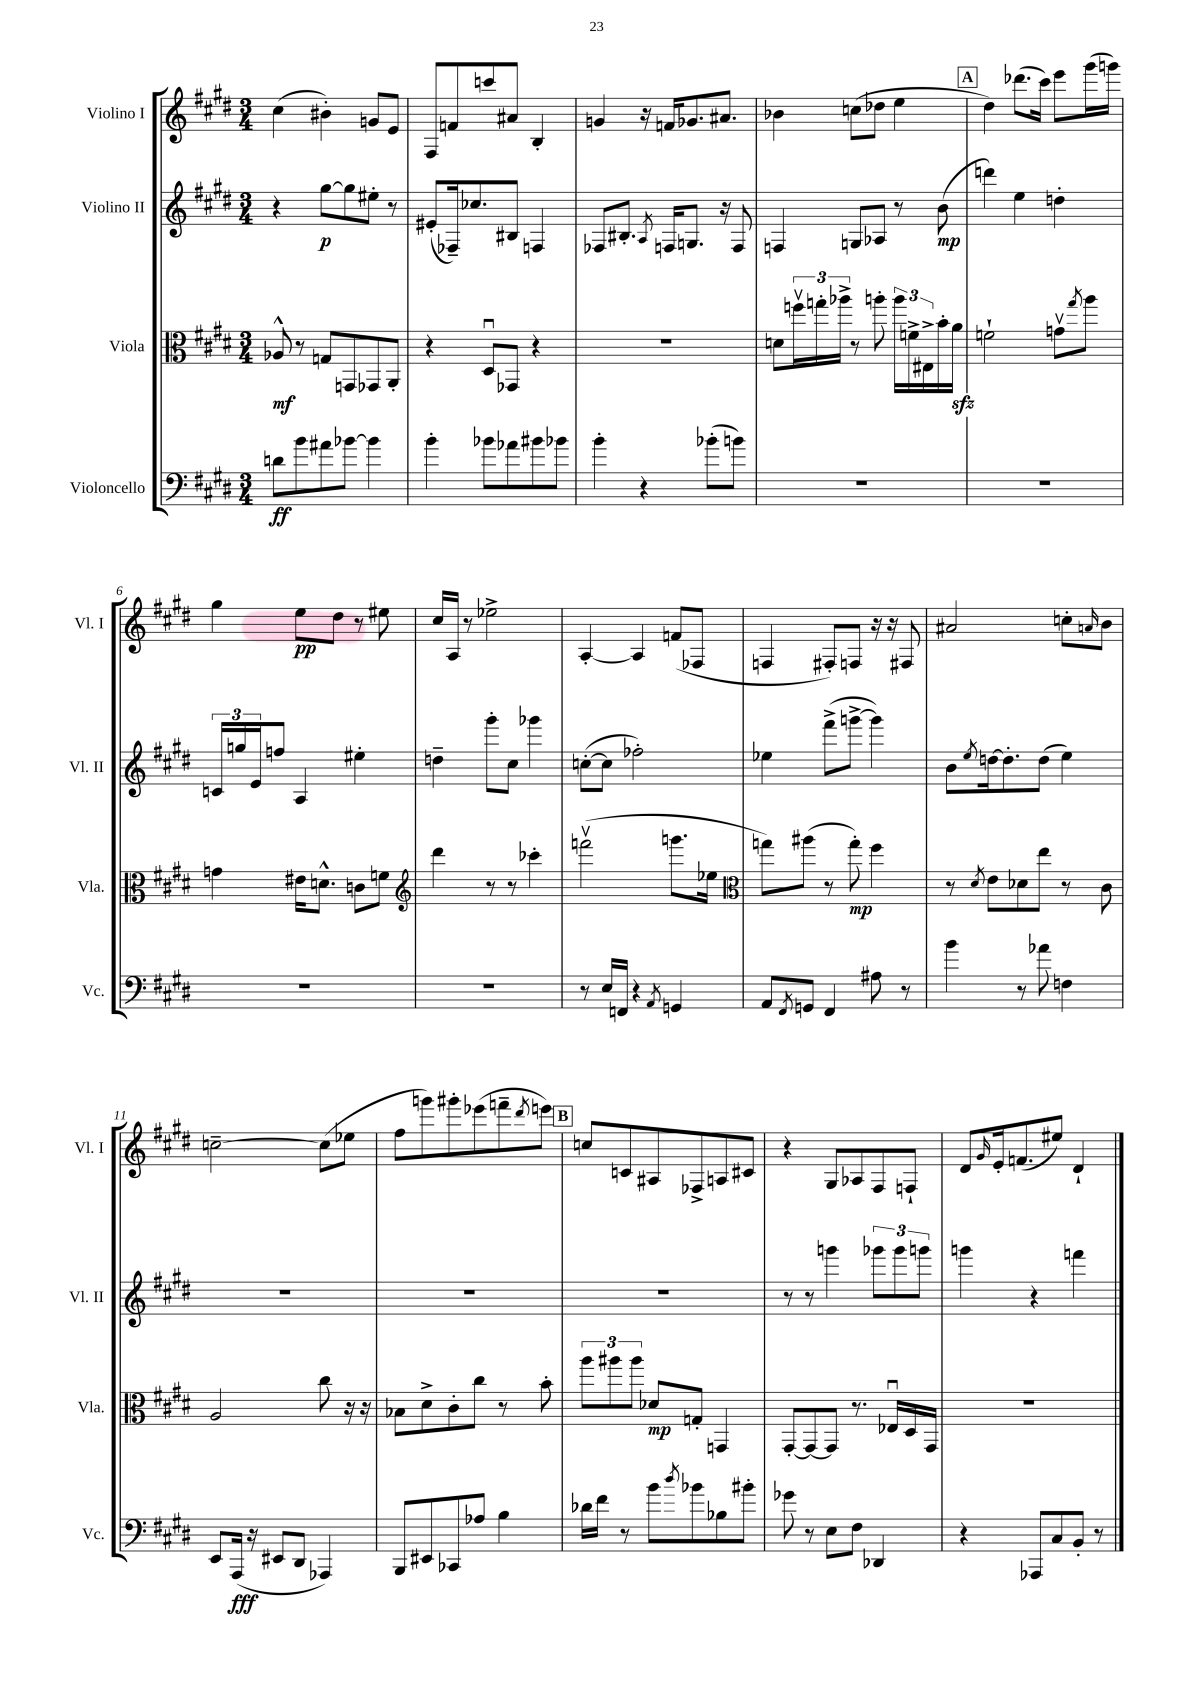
<<
\new StaffGroup <<
\new Staff = "s0" \with { instrumentName = "Violino I" shortInstrumentName = "Vl. I" } {
    \clef treble \key e \major \numericTimeSignature \time 3/4
    cis''4( bis'4-.) g'8 e'8 |
    fis8 f'8 c'''8 ais'8 b4-. |
    g'4 r16 f'16 ges'8. ais'8. |
    bes'4 c''8( des''8 e''4 |
    \mark \markup { \box "A" } dis''4) des'''8.( cis'''16) e'''8 gis'''16( g'''16) |
    gis''4 e''8\pp dis''8 r8 eis''8 |
    cis''16 a16 r8 ees''2-> |
    a4~-. a4 f'8( fes8 |
    f4 fis8-.) f8 r16 r16 fis8 |
    ais'2 c''8-. \grace { a'16 } b'8 |
    c''2~-- c''8( ees''8 |
    fis''8 g'''8) gis'''8-. ees'''8( f'''8-- \acciaccatura { dis'''8 } e'''8) |
    \mark \markup { \box "B" } c''8 c'8 ais8 fes8-> a8 cis'8 |
    r4 gis8 aes8 fis8 f8-! |
    dis'8 \grace { gis'16 } e'16-. f'8.( eis''8) dis'4-! \bar "|." |
}
\new Staff = "s1" \with { instrumentName = "Violino II" shortInstrumentName = "Vl. II" } {
    \clef treble \key e \major \numericTimeSignature \time 3/4
    r4 gis''8~\p gis''8 eis''8-. r8 |
    eis'8-.( fes16--) ces''8. bis8 f4 |
    fes8 bis8.-. \acciaccatura { a8 } f16 g8. r16 f8 |
    f4 g8 aes8 r8 b'8\mp( |
    \mark \markup { \box "A" } d'''4) e''4 d''4-. |
    \tuplet 3/2 { c'16 g''16 e'16 } f''8 a4 eis''4-. |
    d''4-- gis'''8-. cis''8 ges'''4 |
    c''8~-.( c''8 fes''2-.) |
    ees''4 fis'''8->( g'''8~-> g'''4) |
    b'8 \acciaccatura { e''8 } d''16~ d''8.-. d''8( e''4) |
    R2. |
    R2. |
    \mark \markup { \box "B" } R2. |
    r8 r8 g'''4 \tuplet 3/2 { ges'''8 ges'''8 g'''8 } |
    g'''4 r4 f'''4 \bar "|." |
}
\new Staff = "s2" \with { instrumentName = "Viola" shortInstrumentName = "Vla." } {
    \clef alto \key e \major \numericTimeSignature \time 3/4
    aes8-^\mf r8 g8 g,8 ges,8 a,8-. |
    r4 dis8\downbow ges,8 r4 |
    R2. |
    d'8 \tuplet 3/2 { f''16\upbow g''16-. aes''16-> } r8 a''8-. \tuplet 3/2 { a''16 f'16-> eis16-> } b'16-. a'16\sfz |
    \mark \markup { \box "A" } f'2-! g'8\upbow \acciaccatura { gis''8 } a''8 |
    g'4 eis'16 d'8.-^ c'8 f'8 |
    \clef treble dis'''4 r8 r8 ces'''4-. |
    f'''2\upbow( g'''8. ees''16 |
    \clef alto g''8) ais''8( r8 g''8-.\mp) fis''4 |
    r8 \acciaccatura { dis'8 } e'8 des'8 e''8 r8 cis'8 |
    a2 cis''8 r16 r16 |
    bes8 dis'8-> cis'8-. cis''8 r8 b'8-. |
    \mark \markup { \box "B" } \tuplet 3/2 { a''8 ais''8 ais''8 } des'8\mp g8-. g,4 |
    gis,8~-. gis,8~ gis,8 r8. ees16\downbow dis16 gis,16 |
    R2. \bar "|." |
}
\new Staff = "s3" \with { instrumentName = "Violoncello" shortInstrumentName = "Vc." } {
    \clef bass \key e \major \numericTimeSignature \time 3/4
    d'8\ff b'8 ais'8 bes'8~ bes'4 |
    b'4-. bes'8 aes'8 bis'8 bes'8 |
    b'4-. r4 bes'8-.( b'8) |
    R2. |
    \mark \markup { \box "A" } R2. |
    R2. |
    R2. |
    r8 e16 f,16 r4 \acciaccatura { a,8 } g,4 |
    a,8 \acciaccatura { fis,8 } g,8 fis,4 ais8 r8 |
    b'4 r8 aes'8 f4 |
    e,8 a,,16\fff( r16 eis,8 dis,8 aes,,4) |
    b,,8 eis,8 ces,8 aes8 b4 |
    \mark \markup { \box "B" } des'16 fis'16 r8 b'8 \acciaccatura { dis''8 } bes'8 bes8 bis'8-. |
    ges'8 r8 e8 fis8 des,4 |
    r4 aes,,8 cis8 b,8-. r8 \bar "|." |
}
>>
>>
